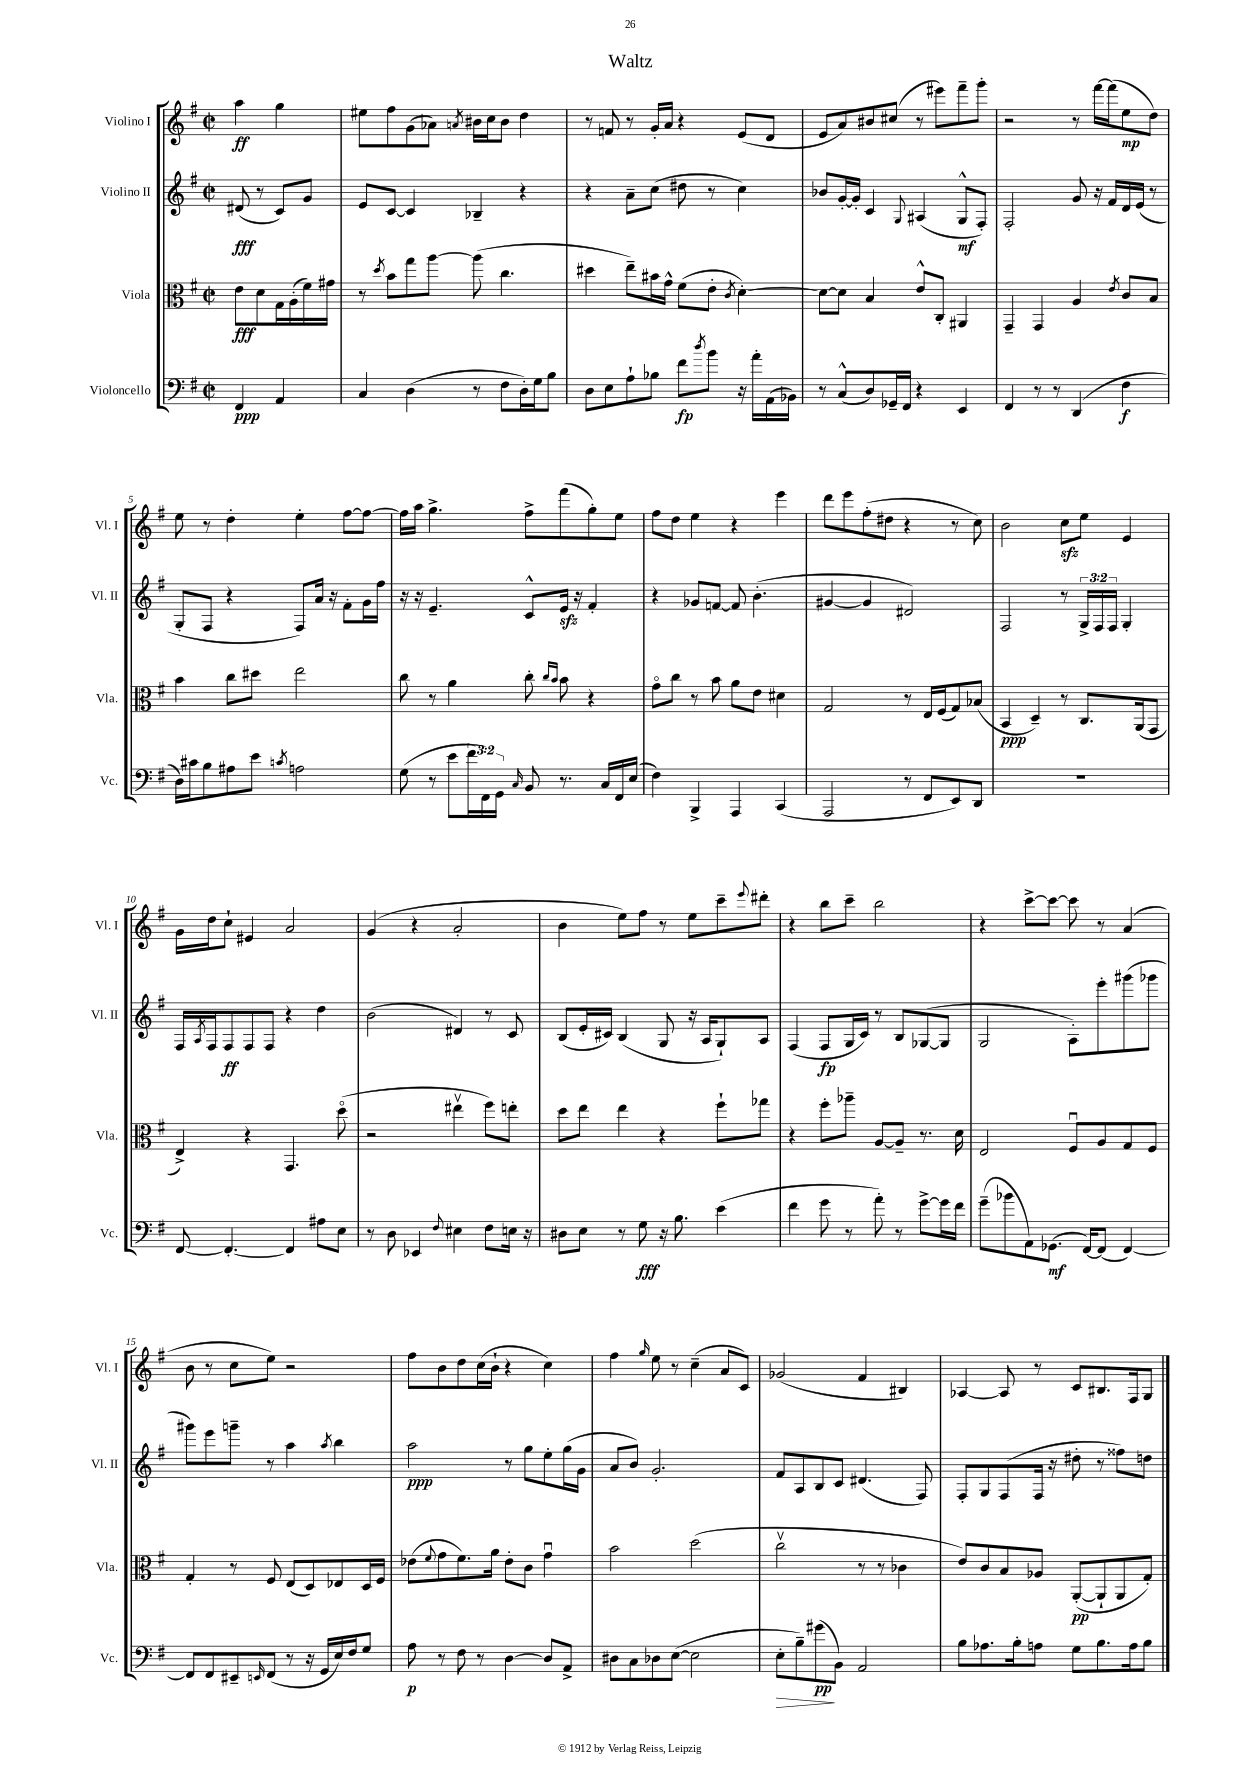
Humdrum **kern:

**kern	**dynam	**kern	**dynam	**kern	**dynam	**kern	**dynam
*part4	*part4	*part3	*part3	*part2	*part2	*part1	*part1
*staff4	*staff4	*staff3	*staff3	*staff2	*staff2	*staff1	*staff1
*I"Violoncello	*	*I"Viola	*	*I"Violino II	*	*I"Violino I	*
*I'Vc.	*	*I'Vla.	*	*I'Vl. II	*	*I'Vl. I	*
*clefF4	*	*clefC3	*	*clefG2	*	*clefG2	*
*k[f#]	*	*k[f#]	*	*k[f#]	*	*k[f#]	*
*M2/2	*	*M2/2	*	*M2/2	*	*M2/2	*
*met(c|)	*	*met(c|)	*	*met(c|)	*	*met(c|)	*
=	=	=	=	=	=	=	=
4FF#/	ppp	8e\L	fff	(8d#X/	fff	4aa\	ff
.	.	8d\	.	8r	.	.	.
4AA/	.	16G\L	.	8c/L)	.	4gg\	.
.	.	(16A'\	.	.	.	.	.
.	.	16f#\)	.	8g/J	.	.	.
.	.	16g#X\JJ	.	.	.	.	.
=1	=1	=1	=1	=1	=1	=1	=1
4C/	.	8r	.	8e/L	.	8ee#X\L	.
.	.	8qdd/	.	.	.	.	.
.	.	8b\L	.	[8c/J	.	8ff#\	.
(4D\	.	8gg\	.	4c/]	.	(8g\	.
.	.	[8aa\J	.	.	.	8a-X\J)	.
.	.	.	.	.	.	8qan/	.
8r	.	(8aa\]	.	4B-X~/	.	16b#X\LL	.
.	.	.	.	.	.	16cc\J	.
8F#\L	.	4.cc\	.	.	.	8b#\J	.
16D'\L)	.	.	.	4r	.	4dd\	.
16G\J	.	.	.	.	.	.	.
8B\J	.	.	.	.	.	.	.
=2	=2	=2	=2	=2	=2	=2	=2
8D\L	.	4dd#X\	.	4r	.	8r	.
8E\	.	.	.	.	.	8fn/	.
8A`\	.	8ee~\L)	.	8a~\L	.	8r	.
8B-X\J	.	16b#X\L	.	(8cc\J	.	16g'/LL	.
.	.	16g^^\JJ	.	.	.	16a/JJ	.
8f#\L	fp	(8f#\L	.	8dd#X\	.	4r	.
8qdd/	.	.	.	.	.	.	.
8b\J	.	8e'\J	.	8r	.	.	.
.	.	8qc/	.	.	.	.	.
16r	.	[4d'\)	.	4cc\)	.	(8e/L	.
16a'\LL	.	.	.	.	.	.	.
(16AA\	.	.	.	.	.	8d/J	.
16BB-X\JJ)	.	.	.	.	.	.	.
=3	=3	=3	=3	=3	=3	=3	=3
8r	.	8d\L_	.	8b-X/L	.	8e/L	.
(8C^^/L	.	8d\J]	.	[16g'/L	.	8a/)	.
.	.	.	.	16g'/JJ]	.	.	.
8D/)	.	4B/	.	4c/	.	8b#X/	.
16GG-X~/L	.	.	.	.	.	(8cc#X/J	.
16FF#/JJ	.	.	.	.	.	.	.
.	.	.	.	8qqG/	.	.	.
4r	.	8e^^/L	.	(4A#X/	.	8r	.
.	.	8C'/J	.	.	.	8eee#X\L)	.
4EE/	.	4AA#X/	.	8G^^/L	mf	8fff#~\	.
.	.	.	.	8F#'/J)	.	8ggg'\J	.
=4	=4	=4	=4	=4	=4	=4	=4
4FF#/	.	4GG~/	.	2F#'/	.	2r	.
8r	.	4GG/	.	.	.	.	.
8r	.	.	.	.	.	.	.
(4DD/	.	4A/	.	8g/	.	8r	.
.	.	.	.	16r	.	[16fff#\LL	.
.	.	.	.	16f#/LL	.	(16fff#\J]	.
.	.	8qe/	.	.	.	.	.
4F#\	f	8c/L	.	16d/	.	8ee\	mp
.	.	.	.	(16e/JJ	.	.	.
.	.	8B/J	.	8r	.	8dd\J)	.
!!LO:LB:g=z
=5	=5	=5	=5	=5	=5	=5	=5
16D\LL)	.	4b\	.	8G'/L	.	8ee\	.
16c#X\J	.	.	.	.	.	.	.
8B\	.	.	.	8F#/J	.	8r	.
8A#X\	.	8cc\L	.	4r	.	4dd'\	.
8e\J	.	8dd#X\J	.	.	.	.	.
8qcn/	.	.	.	.	.	.	.
2An\	.	2ee\	.	8F#/L)	.	4ee'\	.
.	.	.	.	16a/Jk	.	.	.
.	.	.	.	16r	.	.	.
.	.	.	.	8f#'\L	.	[8ff#\L	.
.	.	.	.	16g\L	.	8ff#\J_	.
.	.	.	.	16ff#\JJ	.	.	.
=6	=6	=6	=6	=6	=6	=6	=6
(8G\	.	8cc\	.	16r	.	16ff#\LL]	.
.	.	.	.	16r	.	16aa\JJ	.
8r	.	8r	.	4.e~/	.	4.gg^\	.
8e\L	.	4a\	.	.	.	.	.
24f#\L	.	.	.	.	.	.	.
24FF#\)	.	.	.	.	.	.	.
24GG\JJ	.	.	.	.	.	.	.
16qqC/	.	.	.	.	.	.	.
8BB/	.	8cc'\	.	8c^^/L	.	8ff#^\L	.
.	.	16qqcc/LL	.	.	.	.	.
.	.	16qqb/JJ	.	.	.	.	.
8.r	.	8b\	.	16ezz/Jk	.	(8fff#\	.
.	.	.	.	16r	.	.	.
.	.	4r	.	4f#'/	.	8gg'\)	.
16C/LL	.	.	.	.	.	.	.
16FF#/	.	.	.	.	.	8ee\J	.
(16E/JJ	.	.	.	.	.	.	.
=7	=7	=7	=7	=7	=7	=7	=7
4F#\)	.	8g\L	.	4r	.	8ff#\L	.
.	.	8cc\J	.	.	.	8dd\J	.
4BBB^/	.	8r	.	8g-X/L	.	4ee\	.
.	.	8b\	.	[8fn/J	.	.	.
4AAA/	.	8a\L	.	8f/]	.	4r	.
.	.	8e\J	.	(4.b'\	.	.	.
(4CC/	.	4d#X\	.	.	.	4eee\	.
=8	=8	=8	=8	=8	=8	=8	=8
2AAA/	.	2G/	.	[4g#X/	.	8ddd\L	.
.	.	.	.	.	.	8eee\	.
.	.	.	.	4g#/]	.	(8ff#'\	.
.	.	.	.	.	.	8dd#X\J	.
8r	.	8r	.	2d#X/)	.	4r	.
8FF#/L	.	16E/LL	.	.	.	.	.
.	.	(16F#/J	.	.	.	.	.
8EE/)	.	8G/)	.	.	.	8r	.
8DD/J	.	(8B-X/J	.	.	.	8cc\)	.
=9	=9	=9	=9	=9	=9	=9	=9
1r	.	4BB/	ppp	2F#/	.	2b\	.
.	.	4D~/)	.	.	.	.	.
.	.	8r	.	8r	.	8cczz\L	.
.	.	8.C/L	.	24G^/LL	.	8ee\J	.
.	.	.	.	24F#/	.	.	.
.	.	.	.	24F#/JJ	.	.	.
.	.	.	.	4G'/	.	4e/	.
.	.	(16AA/k	.	.	.	.	.
.	.	8GG/J	.	.	.	.	.
!!LO:LB:g=z
=10	=10	=10	=10	=10	=10	=10	=10
[8FF#/	.	4E^/)	.	16F#/LL	.	16g\LL	.
.	.	.	.	8qA/	.	.	.
.	.	.	.	16F#/J	.	16dd\J	.
4.FF#'/_	.	.	.	8F#/	ff	8cc`\J	.
.	.	4r	.	8F#/	.	4e#X/	.
.	.	.	.	8F#/J	.	.	.
4FF#/]	.	4.GG/	.	4r	.	2a/	.
8A#X\L	.	.	.	4dd\	.	.	.
8E\J	.	(8dd\	.	.	.	.	.
=11	=11	=11	=11	=11	=11	=11	=11
8r	.	2r	.	(2b\	.	(4g/	.
8D\	.	.	.	.	.	.	.
4EE-X/	.	.	.	.	.	4r	.
8qqF#/	.	.	.	.	.	.	.
4E#X\	.	4ee#Xv\	.	4d#X/)	.	2a'/	.
8F#\L	.	8ff#\L)	.	8r	.	.	.
16En\Jk	.	8een'\J	.	8c/	.	.	.
16r	.	.	.	.	.	.	.
=12	=12	=12	=12	=12	=12	=12	=12
8D#X\L	.	8dd\L	.	(8B/L	.	4b\	.
8E\J	.	8ee\J	.	16e'/L	.	.	.
.	.	.	.	16c#X/JJ)	.	.	.
8r	.	4ee\	.	(4B/	.	8ee\L)	.
8G\	fff	.	.	.	.	8ff#\J	.
16r	.	4r	.	8G/	.	8r	.
8.B\	.	.	.	.	.	.	.
.	.	.	.	16r	.	8ee\L	.
.	.	.	.	16A/KL	.	.	.
(4e\	.	8ff#`\L	.	8G`/)	.	8ccc~\	.
.	.	.	.	.	.	8qqeee/	.
.	.	8gg-X\J	.	8A/J	.	8ddd#X'\J	.
=13	=13	=13	=13	=13	=13	=13	=13
4f#\	.	4r	.	(4F#/	.	4r	.
8g\	.	8ff#'\L	.	8F#/L	fp	8bb\L	.
8r	.	8aa-X~\J	.	16G/L	.	8ccc~\J	.
.	.	.	.	16c/JJ)	.	.	.
8a'\)	.	[8A/L	.	8r	.	2bb\	.
8r	.	8A~/J]	.	8B/L	.	.	.
[8g^\L	.	8.r	.	([8G-X/	.	.	.
16g\L]	.	.	.	8G-/J]	.	.	.
16f#\JJ	.	16d\	.	.	.	.	.
=14	=14	=14	=14	=14	=14	=14	=14
(8g~\L	.	2E/	.	2G/	.	4r	.
8b-X\	.	.	.	.	.	.	.
8AA\)	.	.	.	.	.	[8ccc^\L	.
(8.GG-X\J	mf	.	.	.	.	8ccc\J_	.
.	.	8F#u/L	.	8A'\L)	.	8ccc\]	.
[16FF#/KL)	.	.	.	.	.	.	.
(8FF#/J]	.	8A/	.	8eee'\	.	8r	.
[4FF#/)	.	8G/	.	(8ggg#X\	.	(4a/	.
.	.	8F#/J	.	8ggg-X\J	.	.	.
!!LO:LB:g=z
=15	=15	=15	=15	=15	=15	=15	=15
8FF#/L]	.	4G'/	.	8ggg#X\L)	.	8b\	.
8FF#/	.	.	.	8eee\	.	8r	.
8EE#X~/	.	8r	.	8gggn~\J	.	8cc\L	.
16qqEEn/	.	.	.	.	.	.	.
(8FF#/J	.	8F#/	.	8r	.	8ee\J)	.
8r	.	(8E/L	.	4aa\	.	2r	.
16r	.	8D/)	.	.	.	.	.
16GG/LL	.	.	.	.	.	.	.
.	.	.	.	8qaa/	.	.	.
16E/)	.	8E-X/	.	4bb\	.	.	.
16F#/J	.	.	.	.	.	.	.
8G/J	.	16D/L	.	.	.	.	.
.	.	16F#/JJ	.	.	.	.	.
=16	=16	=16	=16	=16	=16	=16	=16
8A\	p	(8e-X\L	.	2aa\	ppp	8ff#\L	.
.	.	8qqf#/	.	.	.	.	.
8r	.	8g\	.	.	.	8b\	.
8F#\	.	8.f#\)	.	.	.	8dd\	.
8r	.	.	.	.	.	(16cc\L	.
.	.	16a\Jk	.	.	.	16b`\JJ	.
[4D\	.	8e-'\L	.	8r	.	4r	.
.	.	8c\J	.	8gg\L	.	.	.
8D/L]	.	4gu\	.	8ee'\	.	4cc\)	.
8AA^/J	.	.	.	(16gg\L	.	.	.
.	.	.	.	16g\JJ	.	.	.
=17	=17	=17	=17	=17	=17	=17	=17
8D#X\L	.	2b\	.	8a/L	.	4ff#\	.
8C\	.	.	.	8b/J)	.	.	.
.	.	.	.	.	.	16qqgg/	.
8D-X\	.	.	.	2.g'/	.	8ee\	.
([8E\J	.	.	.	.	.	8r	.
2E\]	.	(2dd\	.	.	.	(4cc~\	.
.	.	.	.	.	.	8a/L	.
.	.	.	.	.	.	8c/J)	.
=18	=18	=18	=18	=18	=18	=18	=18
!	!LO:HP:b	!	!	!	!	!	!
8E'\L	>	2ccv\	.	8f#/L	.	(2g-X/	.
8B~\)	.	.	.	8A/	.	.	.
(8g#X\	pp	.	.	8B/	.	.	.
8BB\J)	]	.	.	8c/J	.	.	.
2AA/	.	8r	.	(4.d#X/	.	4f#/	.
.	.	8r	.	.	.	.	.
.	.	4c-X\	.	.	.	4B#X/)	.
.	.	.	.	8F#/)	.	.	.
=19	=19	=19	=19	=19	=19	=19	=19
8B\L	.	8e/L)	.	8F#'/L	.	[4A-X/	.
8.A-X\	.	8c/	.	8G/	.	.	.
.	.	8B/	.	(8F#/	.	8A-/]	.
16B'\k	.	.	.	.	.	.	.
8An\J	.	8A-X/J	.	16F#/Jk	.	8r	.
.	.	.	.	16r	.	.	.
8G\L	.	([8AA'/L	pp	8dd#X'\	.	8c/L	.
8.B\	.	8AA`/]	.	8r	.	8.B#X/	.
.	.	8AA/	.	8ff##X\L)	.	.	.
16A\k	.	.	.	.	.	16F#/k	.
8B\J	.	8G'/J)	.	8ddn\J	.	8G/J	.
==	==	==	==	==	==	==	==
*-	*-	*-	*-	*-	*-	*-	*-
